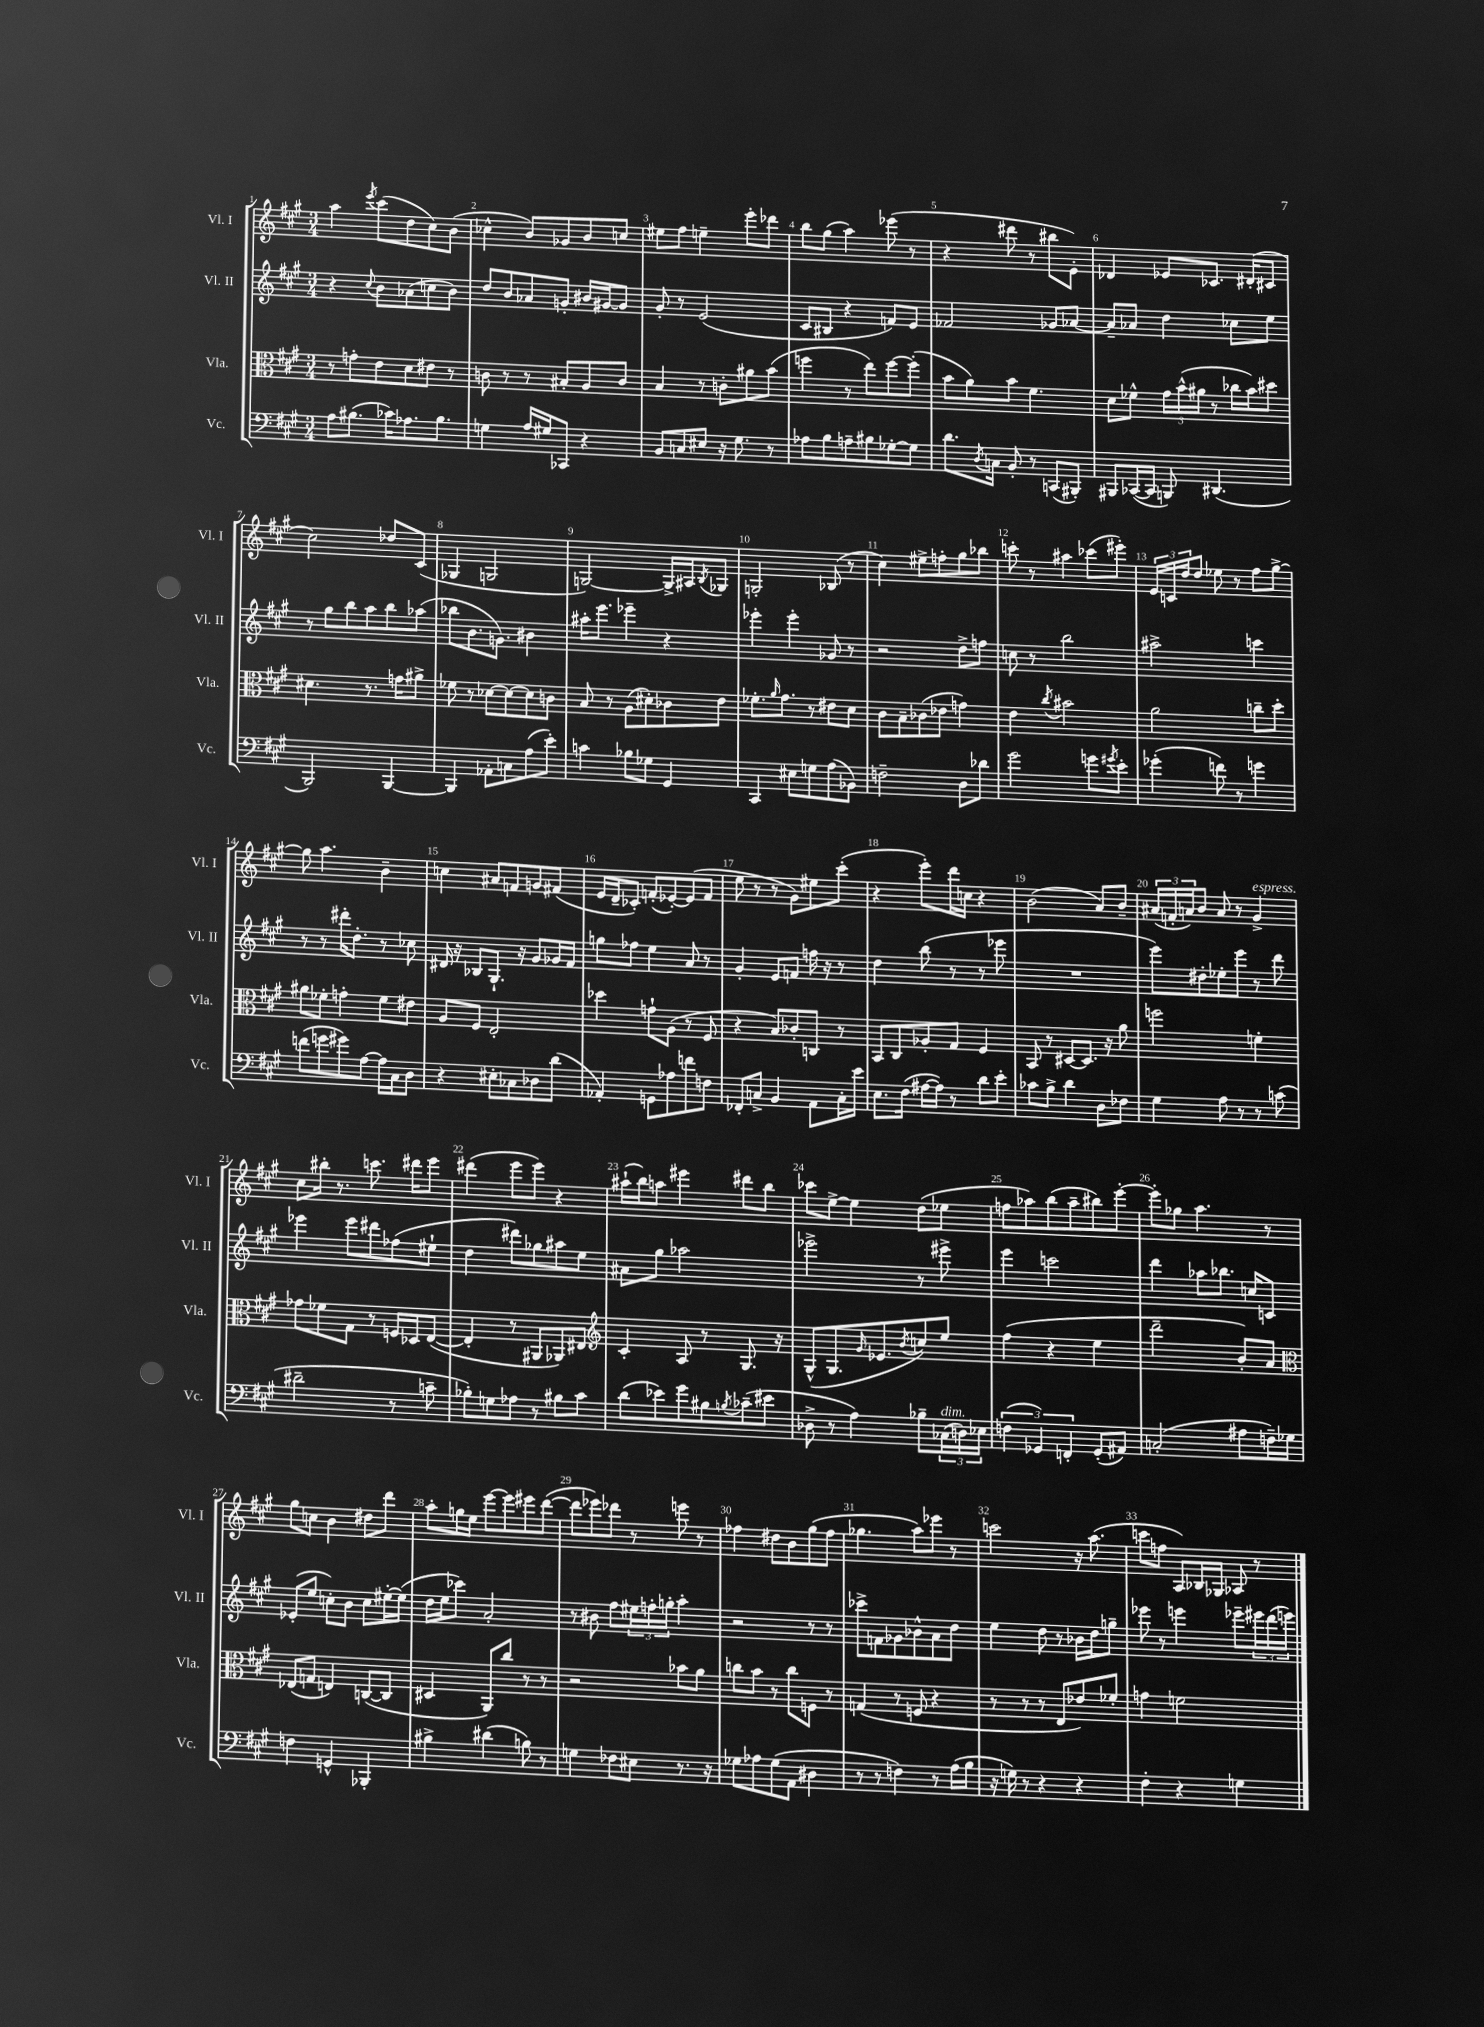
<<
\new StaffGroup <<
\new Staff = "s0" \with { instrumentName = "Vl. I" shortInstrumentName = "Vl. I" } {
    \clef treble \key a \major \numericTimeSignature \time 3/4
    a''4 \acciaccatura { e'''8 } cis'''8( d''8 cis''8) b'8( |
    ces''4-^ b'8) ges'8 b'8 c''8 |
    eis''8 fis''8 e''4-- e'''8-. des'''8 |
    b''8 gis''8( a''4) ees'''8( r8 |
    r4 dis'''8 r8 bis''8 e'8-.) |
    des'4 ees'8 ces'8. dis'16-.( cis'8 |
    cis''2) des''8 cis'8( |
    ges4 g2 |
    g2~) g16-> ais16 \acciaccatura { b8 } ges8 |
    g2-. bes8( r8 |
    cis''4) eis''8-> f''8-. gis''8 bes''8 |
    c'''8-. r8 ais''4 ces'''8( eis'''8-.) |
    \tuplet 3/2 { e'16 c'16 d''16 } d''8 ees''8 r8 fis''8 gis''8~-> |
    gis''8 a''4. b'4-- |
    c''4 ais'8 f'8 g'8 fis'8( |
    e'16 d'16-- ces'8-.) f'8-.( ees'8~-.) ees'8( f'8 |
    e''8 r8 r8 gis'8) eis''8 cis'''8-.( |
    r4 e'''8-.) d'''16 c''16 r4 |
    b'2( a'8) b'8-- |
    \tuplet 3/2 { ais'16( f'16-. a'16) } b'8 a'8 r8 gis'4->^\markup { \italic "espress." } |
    cis''8 bis''16-. r8. c'''8. dis'''16 e'''8 |
    dis'''4( e'''8 e'''8) r4 |
    ais''16-!( b''16) a''8 eis'''4 dis'''8 b''8 |
    ces'''8 e''8~-> e''4 d''8( ees''8 |
    f''8 aes''8) b''8( aes''8-- bis''8) e'''8~-. |
    e'''8-. ges''8 a''4. r8 |
    gis''8 c''8 b'4 dis''8 d'''8 |
    a''8-. g''16 e''16 e'''8~ e'''8 eis'''8 d'''8~( |
    d'''8 ees'''8) des'''8 r8 e'''8 r8 |
    fes''4 dis''8 b'8 gis''8( fes''8 |
    ges''4. a''8) ees'''8 r8 |
    c'''2 r16 a''8.( |
    c'''8 f''8 a8) bes16 ges16 aes8 r8 \bar "|." |
}
\new Staff = "s1" \with { instrumentName = "Vl. II" shortInstrumentName = "Vl. II" } {
    \clef treble \key a \major \numericTimeSignature \time 3/4
    r4 \appoggiatura { cis''8 } b'8 aes'8( c''8 b'8) |
    d''8 b'8 aes'8 g'8-. bis'16 gis'16~ gis'8 |
    gis'8-. r8 e'2( |
    cis'8 bis8 r4 f'8) e'8 |
    fes'2 ges'8 aes'8~ |
    aes'8-- aes'8 d''4 ces''8 e''8 |
    r8 gis''8 b''8 a''8 b''8 aes''8( |
    bes''8 b'8. g'8.) bis'4 |
    ais''16-. e'''8. ees'''4-- r4 |
    ees'''4-. ees'''4-. ges'8 r8 |
    r2 d''8-> f''8 |
    c''8 r8 b''2 |
    ais''2-> c'''4 |
    r8 r8 dis'''16-. d''8.-. r8 ces''8 |
    dis'16 r16 bes8 gis8.-! r16 gis'8 ges'16 fis'16 |
    g''8 fes''8 e''4 a'8 r8 |
    gis'4-. e'8 f'8 f''16 r16 r8 |
    d''4 b''8( r8 r8 ees'''8 |
    R2. |
    e'''8) dis''8-. ees''8-. e'''8 r8 d'''8 |
    ees'''4 ees'''8 dis'''8 fes''8( eis''8-! |
    d''4 dis'''8) ges''8 ais''8 e''8 |
    ais'8 gis''8 aes''2 |
    ees'''2-> r8 eis'''8-> |
    e'''4 c'''2 |
    d'''4 aes''8 bes''8. c''16 c'8 |
    ees'8-.( e''8 c''8-.) b'8 c''8 eis''16~-. eis''16( |
    d''16 e''16 ces'''8) a'2-. |
    r8 bis'8 fis''8 \tuplet 3/2 { eis''16 f''16-. g''16-. } a''4-. |
    r2 r8 r8 |
    ces'''8-> f'8 ges'8 bes'8-^ a'8 d''8 |
    e''4 d''8 r8 bes'16 d''16 g''8-- |
    ees'''8 r8 e'''4 ees'''8-- \tuplet 3/2 { eis'''16 d'''16( e'''16) } \bar "|." |
}
\new Staff = "s2" \with { instrumentName = "Vla." shortInstrumentName = "Vla." } {
    \clef alto \key a \major \numericTimeSignature \time 3/4
    r8 g'8-. e'8 d'8 eis'8 r8 |
    c'8 r8 r8 bis8-. a8 c'8 |
    b4 r8 c'8-. ais'8 b'8( |
    f''4 r8 e''8) f''8~ f''8-.( |
    b'8 a'8) b'8 fis'4. |
    d'8 fes'8-^ \tuplet 3/2 { gis'16 b'16-^( ais'16 } r8 ces''16 b'16) dis''8 |
    dis'4. r8. g'16 ais'8-> |
    fes'8 r8 des'8~ des'8~ des'8 c'8 |
    b8 r8 a8( dis'8-.) ces'8 e'8 |
    fes'8.-. \grace { a'16 } gis'8. r8 eis'8 d'8 |
    cis'8 b8-- ces'8( ees'8 g'4) |
    e'4 \acciaccatura { cis''8 } bis'2 |
    a'2 c''8-- d''8-. |
    ais'8 fes'8-. g'4-. fes'8 eis'8 |
    a8 fis8 e2-. |
    des''4 g'8-! a8( r8 fis8 |
    r4 b8) ces'8-. c8 r8 |
    b,8 cis8 aes8-. gis8 fis4 |
    b,8 r8 dis8~ dis8. r16 a'8 |
    f''2 f'4-. |
    ges'8 fes'8 gis8 r8 f16 des16 e8~( |
    e4-. r8 ais,8 aes,8) eis8 |
    \clef treble cis'4-. a8 r8 gis8. r16 |
    gis8-^( gis8. \grace { gis'16 } ees'8. \acciaccatura { b'8 } c''8) e''8 |
    fis''4( r4 e''4 |
    d'''2-- b'8-.) a'8 |
    \clef alto ees8( g8 e4) c8~( c8 |
    dis4 a,8) cis''8 r8 r8 |
    r2 bes'8 a'8 |
    c''8 b'8 r8 c''8 f8 r8 |
    g4( r8 f8 r4 |
    r8 r8 r8 e8 ees'8) fes'8-. |
    g'4 f'2 \bar "|." |
}
\new Staff = "s3" \with { instrumentName = "Vc." shortInstrumentName = "Vc." } {
    \clef bass \key a \major \numericTimeSignature \time 3/4
    a8 bis8.( ces'16) aes8. bis8. |
    g4 a16 gis16 ces,8 r4 |
    b,8 c8 eis8 r16 gis8. r8 |
    aes8 b8 a8-- bis8 ges8~-. ges8 |
    d'8. \acciaccatura { d8 } c16 b,8-. r8 c,8( bis,,8-.) |
    bis,,8 ces,16~( ces,16 b,,8) dis,4.( |
    b,,2) b,,4~ |
    b,,4 aes,8-. c8 a8( e'8-.) |
    c'4 bes8 ges8 gis,4 |
    cis,4 eis8 g8 a8( bes,8) |
    f2-- d8 des'8 |
    gis'2 g'8 \acciaccatura { gis'8 } e'8-. |
    ges'4-.( f'8) r8 g'4 |
    f'8( g'8 gis'8) a8~ a16 cis16 d8 |
    r4 eis8-. ces8 des8 d'8( |
    aes,4-.) g,8 aes8 f'8 f8 |
    fes,8-. c8-> b,4 a,8 c16-. e'16 |
    e8. fis16( ais16~ ais16) r8 d'8 e'8-. |
    ces'8 b8-> d'4 d8 fes8 |
    gis4 a8 r8 r8 c'8( |
    dis'2-- r8 c'8-- |
    bes8-.) g8 aes8 r8 bis8 cis'8 |
    d'8( ees'8) gis'8 bis8 \acciaccatura { b8 } ces'8--( eis'8 |
    des8-> r8 a4) bes8-- \tuplet 3/2 { ces16^\markup { \italic "dim." }( d16) ees16 } |
    \tuplet 3/2 { f4( ges,4) f,4-. } ges,8-.( ais,8) |
    c2-.( ais8 f16--) ges16 |
    f4 g,4-^ bes,,4-. |
    bis4-> dis'4( b8) r8 |
    g4 fes8 eis8 r8. r16 |
    ges8 aes8 ges8( a,8 dis4 |
    r8 r8 f4) r8 a16( b16 |
    r16 g16) r8 r4 r4 |
    fis4-. r4 g4 \bar "|." |
}
>>
>>
\layout { \context { \Score \override BarNumber.break-visibility = ##(#f #t #t) barNumberVisibility = #all-bar-numbers-visible } }
